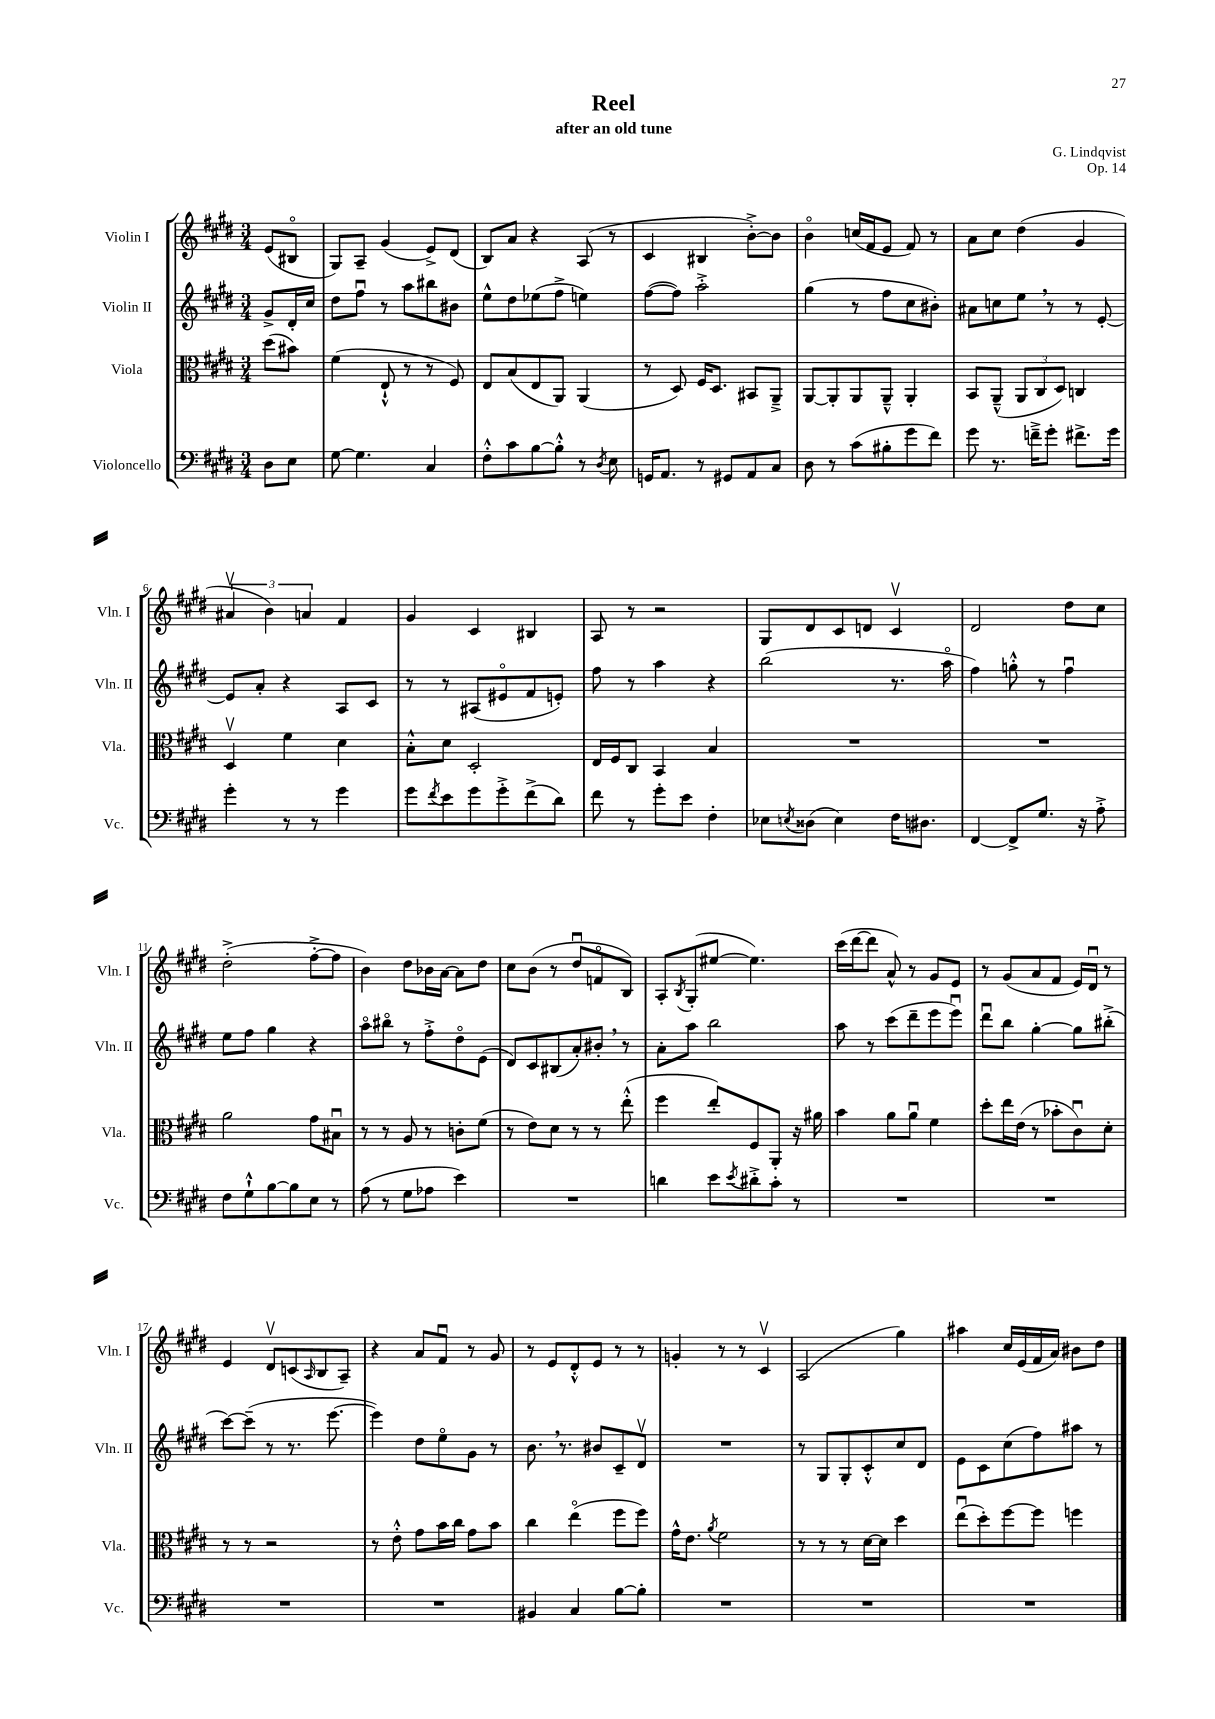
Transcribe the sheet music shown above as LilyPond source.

\header { title = "Reel" composer = "G. Lindqvist" subtitle = "after an old tune" opus = "Op. 14" }
<<
\new StaffGroup <<
\new Staff = "s0" \with { instrumentName = "Violin I" shortInstrumentName = "Vln. I" } {
    \clef treble \key e \major \numericTimeSignature \time 3/4 \partial 4
    e'8( bis8\flageolet |
    gis8) a8-- gis'4( e'8->) dis'8( |
    b8) a'8 r4 a8( r8 |
    cis'4 bis4 b'8~-.->) b'8 |
    b'4\flageolet c''16( fis'16 e'8 fis'8) r8 |
    a'8 cis''8 dis''4( gis'4 |
    \tuplet 3/2 { ais'4\upbow b'4) a'4 } fis'4 |
    gis'4 cis'4 bis4 |
    a8 r8 r2 |
    gis8 dis'8 cis'8 d'8 cis'4\upbow |
    dis'2 dis''8 cis''8 |
    dis''2-.->( fis''8~-.-> fis''8 |
    b'4) dis''8 bes'16 a'16~ a'8 dis''8 |
    cis''8 b'8( r8 dis''8\downbow f'8\flageolet b8) |
    a8-. \acciaccatura { b8 } gis8-.( eis''8~ eis''4.) |
    cis'''16( dis'''16~ dis'''8 a'8-^) r8 gis'8 e'8 |
    r8 gis'8( a'8 fis'8 e'16) dis'16\downbow r8 |
    e'4 dis'8\upbow c'8( \grace { a16 } b8 a8--) |
    r4 a'8 fis'8\downbow r8 gis'8 |
    r8 e'8 dis'8-.-^ e'8 r8 r8 |
    g'4-. r8 r8 cis'4\upbow |
    a2( gis''4) |
    ais''4 cis''16 e'16( fis'16 a'16) bis'8 dis''8 \bar "|." |
}
\new Staff = "s1" \with { instrumentName = "Violin II" shortInstrumentName = "Vln. II" } {
    \clef treble \key e \major \numericTimeSignature \time 3/4 \partial 4
    gis'8-> dis'16-. cis''16 |
    dis''8 fis''8\downbow r8 a''8 bis''8 bis'8 |
    e''8-^ dis''8 ees''8( fis''8-> e''4) |
    fis''8~( fis''8) a''2-.-> |
    gis''4( r8 fis''8 cis''8 bis'8-.) |
    ais'8 c''8 e''8 \breathe r8 r8 e'8~-. |
    e'8 a'8-. r4 a8 cis'8 |
    r8 r8 ais8( eis'8\flageolet fis'8 e'8-.) |
    fis''8 r8 a''4 r4 |
    b''2( r8. a''16\flageolet |
    fis''4) g''8-.-^ r8 fis''4\downbow |
    e''8 fis''8 gis''4 r4 |
    a''8\flageolet bis''8\flageolet r8 fis''8-.-> dis''8\flageolet e'8( |
    dis'8) cis'8 bis8( a'8-.) bis'8-. \breathe r8 |
    a'8-. a''8 b''2 |
    a''8 r8 cis'''8( dis'''8-- e'''8 e'''8\downbow) |
    dis'''8\downbow b''8 gis''4~-. gis''8 bis''8-.->( |
    cis'''8~) cis'''8--( r8 r8. e'''8.~ |
    e'''4) dis''8 e''8\flageolet gis'8 r8 |
    b'8. \breathe r8. bis'8 cis'8-- dis'8\upbow |
    R2. |
    r8 gis8 gis8-. cis'8-.-^ cis''8 dis'8 |
    e'8 cis'8 cis''8( fis''8) ais''8 r8 \bar "|." |
}
\new Staff = "s2" \with { instrumentName = "Viola" shortInstrumentName = "Vla." } {
    \clef alto \key e \major \numericTimeSignature \time 3/4 \partial 4
    dis''8( bis'8) |
    fis'4( e8-!-^ r8 r8 fis8) |
    e8 b8( e8 a,8) a,4( |
    r8 dis8) fis16 dis8. bis,8 a,8---> |
    a,8~ a,8-. a,8 a,8---^ a,4-. |
    b,8 a,8---^( \tuplet 3/2 { a,8 cis8 dis8) } c4 |
    dis4\upbow fis'4 dis'4 |
    b8-.-^ dis'8 dis2-. |
    e16 fis16 cis8 b,4 b4 |
    R2. |
    R2. |
    a'2 gis'8 bis8\downbow |
    r8 r8 a8 r8 c'8-. fis'8( |
    r8 e'8) dis'8 r8 r8 e''8-.-^( |
    fis''4 e''8-.) fis8 a,8-. r16 ais'16 |
    b'4 a'8 a'8\downbow fis'4 |
    dis''8-. e''16 e'16( r8 bes'8-. cis'8\downbow) dis'8-. |
    r8 r8 r2 |
    r8 e'8-.-^ gis'8 b'16 cis''16 gis'8 b'8 |
    cis''4 e''4\flageolet( fis''8 fis''8) |
    gis'16-^ e'8. \acciaccatura { a'8 } fis'2 |
    r8 r8 r8 dis'16~ dis'16 dis''4 |
    e''8\downbow( dis''8-.) fis''8~ fis''8 f''4 \bar "|." |
}
\new Staff = "s3" \with { instrumentName = "Violoncello" shortInstrumentName = "Vc." } {
    \clef bass \key e \major \numericTimeSignature \time 3/4 \partial 4
    dis8 e8 |
    gis8~ gis4. cis4 |
    fis8-.-^ cis'8 b8~ b8-.-^ r8 \acciaccatura { dis8 } e8 |
    g,16 a,8. r8 gis,8 a,8 cis8 |
    dis8 r8 cis'8( bis8-. gis'8 fis'8) |
    gis'8 r8. f'16---> gis'8-. fis'8.-> gis'16 |
    gis'4-. r8 r8 gis'4 |
    gis'8 \acciaccatura { fis'8 } e'8 gis'8 gis'8-.-> fis'8->( dis'8) |
    fis'8 r8 gis'8-. e'8 fis4-. |
    ees8 \acciaccatura { e8 } disis8( e4) fis16 dis8. |
    fis,4~ fis,8-> gis8. r16 a8-.-> |
    fis8 gis8-!-^ b8~ b8 e8 r8 |
    a8( r8 gis8 aes8 e'4) |
    R2. |
    d'4 e'8 \acciaccatura { e'8 } dis'8-.-> cis'8-. r8 |
    R2. |
    R2. |
    R2. |
    R2. |
    bis,4 cis4 b8~ b8-. |
    R2. |
    R2. |
    R2. \bar "|." |
}
>>
>>
